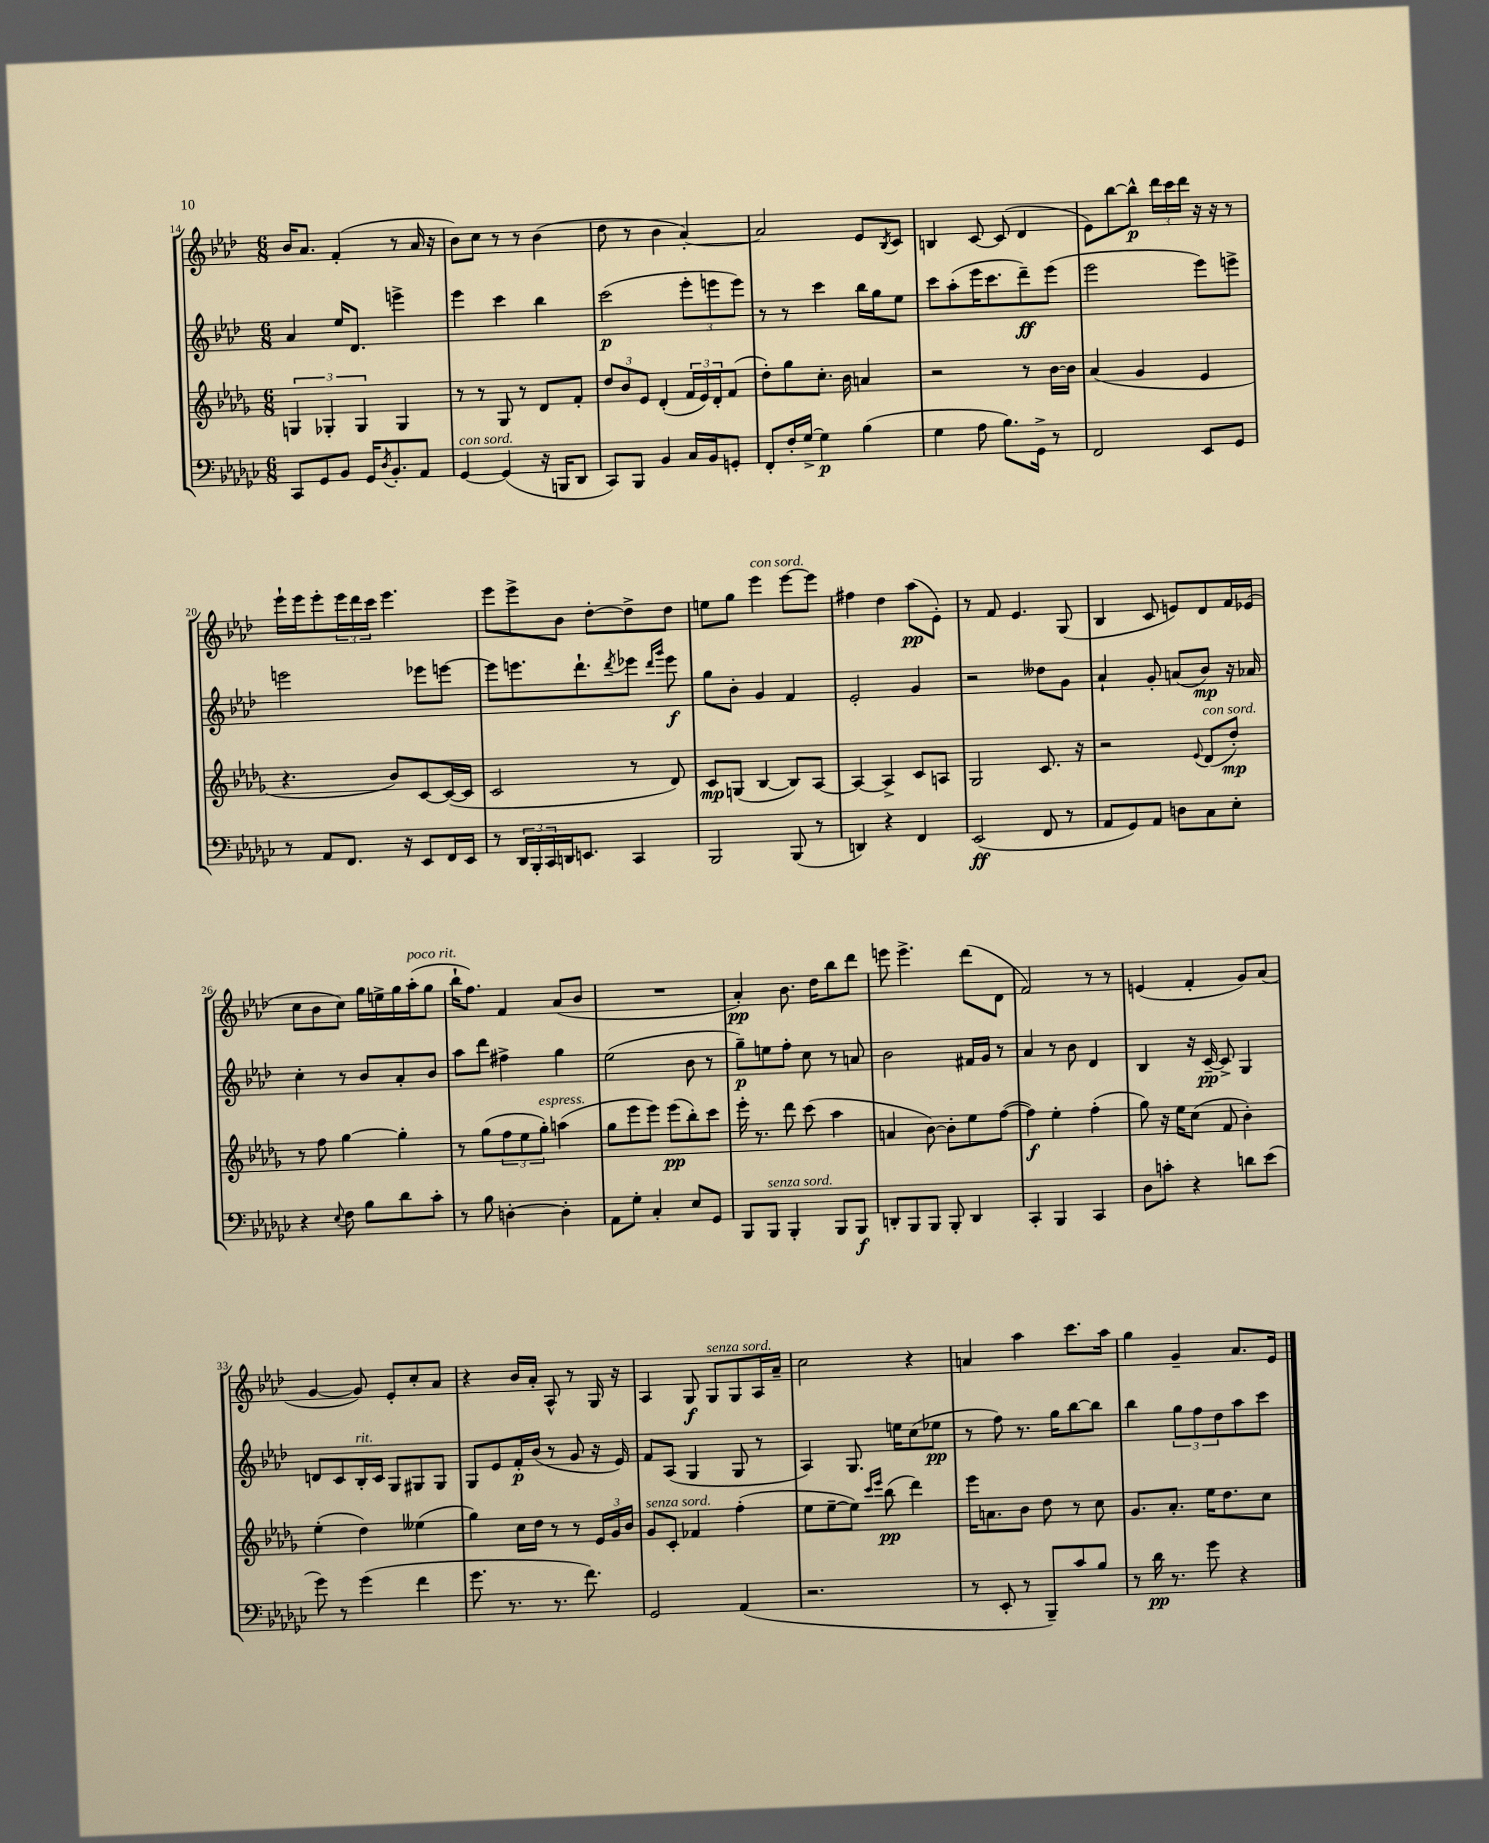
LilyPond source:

<<
\new StaffGroup <<
\new Staff = "s0" {
    \clef treble \key aes \major \numericTimeSignature \time 6/8
    bes'16 aes'8. f'4-.( r8 aes'16 r16 |
    bes'8) c''8 r8 r8 bes'4( |
    des''8 r8 bes'4 aes'4~-.) |
    aes'2 ees'8 \acciaccatura { bes8 } c'8 |
    b4 c'8~ c'8( des'4 |
    ees'8) bes''8~ bes''8-^\p \tuplet 3/2 { des'''16 c'''16 des'''16 } r16 r16 r8 |
    ees'''16-! ees'''16 ees'''8-. \tuplet 3/2 { ees'''16 des'''16 c'''16 } ees'''4. |
    ees'''8 ees'''8-> bes'8 des''8~-. des''8-> des''8 |
    e''8 g''8 ees'''4^\markup { \italic "con sord." } ees'''8~ ees'''8 |
    fis''4 des''4 aes''8\pp( ees'8-.) |
    r8 f'8 ees'4. g8( |
    bes4 c'8 e'8) des'8 f'16 ees'16( |
    c''8 bes'8 c''8) g''16 e''16-> g''16 aes''16-.^\markup { \italic "poco rit." }( g''8 |
    bes''16-! f''8.) f'4 aes'8( bes'8 |
    R2. |
    aes'4-.\pp) bes'8. des''16 bes''8 des'''8 |
    e'''8 e'''4.-> des'''8( des'8 |
    f'2) r8 r8 |
    e'4( f'4-. g'8) aes'8( |
    g'4~ g'8) ees'8-. c''8-. aes'8 |
    r4 bes'16 aes'16-. aes8-^ r8 g16 r16 |
    aes4 g8\f g8^\markup { \italic "senza sord." } g8 aes16 aes'16-- |
    c''2 r4 |
    a'4 aes''4 c'''8. aes''16 |
    g''4 g'4-- aes'8. ees'16 \bar "|." |
}
\new Staff = "s1" {
    \clef treble \key aes \major \numericTimeSignature \time 6/8
    aes'4 ees''16 des'8. e'''4-> |
    ees'''4 c'''4 bes''4 |
    c'''2\p( \tuplet 3/2 { ees'''8-. e'''8 e'''8) } |
    r8 r8 c'''4 bes''16 g''16 ees''8 |
    c'''8 aes''8-.( ees'''16 c'''8. des'''8--\ff) ees'''8( |
    ees'''2 ees'''8) e'''8-> |
    e'''2 ees'''8 e'''8~ |
    e'''8 e'''8. des'''8.-! \acciaccatura { des'''8 } ees'''8 \grace { des'''16 g'''16 } ees'''8\f |
    g''8 bes'8-. g'4 f'4 |
    ees'2-. g'4 |
    r2 deses''8 g'8 |
    aes'4-! g'8-. a'8( bes'8\mp) r16 aes'16 |
    c''4-. r8 bes'8 aes'8-. bes'8 |
    aes''8 des'''8 fis''4-> g''4 |
    ees''2( bes'8 r8 |
    g''8--\p) e''8 f''8-. c''8 r8 a'8 |
    bes'2 fis'16 g'16 r8 |
    aes'4 r8 bes'8 des'4 |
    bes4 r16 c'16~--\pp c'8-> g4 |
    d'8 c'8 bes16-.^\markup { \italic "rit." } c'16 g8 gis8 gis8 |
    g8 ees'8 f'16-.\p bes'16( r8 g'8 r16 ees'16) |
    f'8 aes8( g4 g8 r8 |
    aes4) g8. e''16 c''8( ees''8\pp |
    r8 f''8) r8. g''16 bes''8~ bes''8 |
    bes''4 \tuplet 3/2 { g''8 f''8 des''8 } aes''8 c'''8 \bar "|." |
}
\new Staff = "s2" {
    \clef treble \key des \major \numericTimeSignature \time 6/8
    \tuplet 3/2 { g4 ges4-. ges4 } ges4 |
    r8 r8 ges8 r8 des'8 f'8-. |
    \tuplet 3/2 { des''8 bes'8 ees'8 } des'4-.( \tuplet 3/2 { f'16 ees'16) des'16-. } f'8( |
    des''8-.) ges''8 c''8.-. bes'16 a'4 |
    r2 r8 bes'16~ bes'16 |
    aes'4( ges'4 ees'4 |
    r4. bes'8) c'8~ c'16~( c'16 |
    c'2 r8 des'8) |
    c'8\mp g8( bes4~ bes8) aes8~ |
    aes4~ aes4-> c'8 a8 |
    ges2 c'8. r16 |
    r2 \appoggiatura { ees'8 } des'8^\markup { \italic "con sord." }( des''8-.\mp) |
    r8 f''8 ges''4~ ges''4-. |
    r8 ges''8( \tuplet 3/2 { f''8 ees''8 ges''8-.^\markup { \italic "espress." }) } a''4( |
    ges''8 ees'''8 ees'''8) ees'''8\pp( bes''8-.) c'''8 |
    ees'''16-. r8. des'''8 c'''8( aes''4 |
    a'4 bes'8~) bes'8-. ees''8 f''8~( |
    f''4\f) ees''4-. f''4-.( |
    ges''8) r16 ees''16 c''8( f'8 bes'4-.) |
    ees''4-.( des''4) eeses''4( |
    ges''4) c''16 des''16 r8 r8 \tuplet 3/2 { ees'16 ges'16 bes'16 } |
    ges'8^\markup { \italic "senza sord." } c'8-. fes'4 f''4-.( |
    ees''8 ees''8~-- ees''8) \grace { c'''16 ees'''16 } bes''8\pp( des'''4) |
    ees'''16 a'8. bes'8 des''8 r8 c''8 |
    ges'8. aes'8.-. ees''16 des''8. c''8 \bar "|." |
}
\new Staff = "s3" {
    \clef bass \key ges \major \numericTimeSignature \time 6/8
    ces,8 ges,8 bes,8 ges,16 \acciaccatura { des8 } bes,8.-. aes,8 |
    ges,4~^\markup { \italic "con sord." } ges,4( r16 b,,16 des,8 |
    ces,8) bes,,8 bes,4 ces16 bes,16 g,8-. |
    f,8-. f16-. ges16~-> ges4\p bes4( |
    ges4 aes8 bes8.) ges,16-> r8 |
    f,2 ees,8 ges,8 |
    r8 aes,8 f,8. r16 ees,8 f,16 ees,16 |
    r8 \tuplet 3/2 { des,16 bes,,16-. ces,16 } d,16 e,8. ces,4 |
    bes,,2 bes,,8( r8 |
    d,4) r4 f,4 |
    ees,2\ff( f,8 r8 |
    aes,8 ges,8) aes,8 d8 ces8 ees8-. |
    r4 \appoggiatura { ees8 } f8 bes8 des'8 ces'8-. |
    r8 bes8 d4~-. d4-. |
    aes,8 ges8-. ces4-. ees8 ges,8 |
    bes,,8 bes,,8^\markup { \italic "senza sord." } bes,,4-. bes,,8 bes,,8\f |
    d,8-. bes,,8 bes,,8 bes,,8-. d,4 |
    ces,4-. bes,,4 ces,4 |
    des8 c'8-. r4 d'8 ees'8( |
    ges'8) r8 ges'4( f'4 |
    ges'8. r8. r8. f'8.) |
    ges,2 aes,4( |
    r2. |
    r8 ees,8-. r8 bes,,8--) ces'8 bes8 |
    r8 des'16\pp r8. ges'8 r4 \bar "|." |
}
>>
>>
\layout { \context { \Score currentBarNumber = #14 } }
